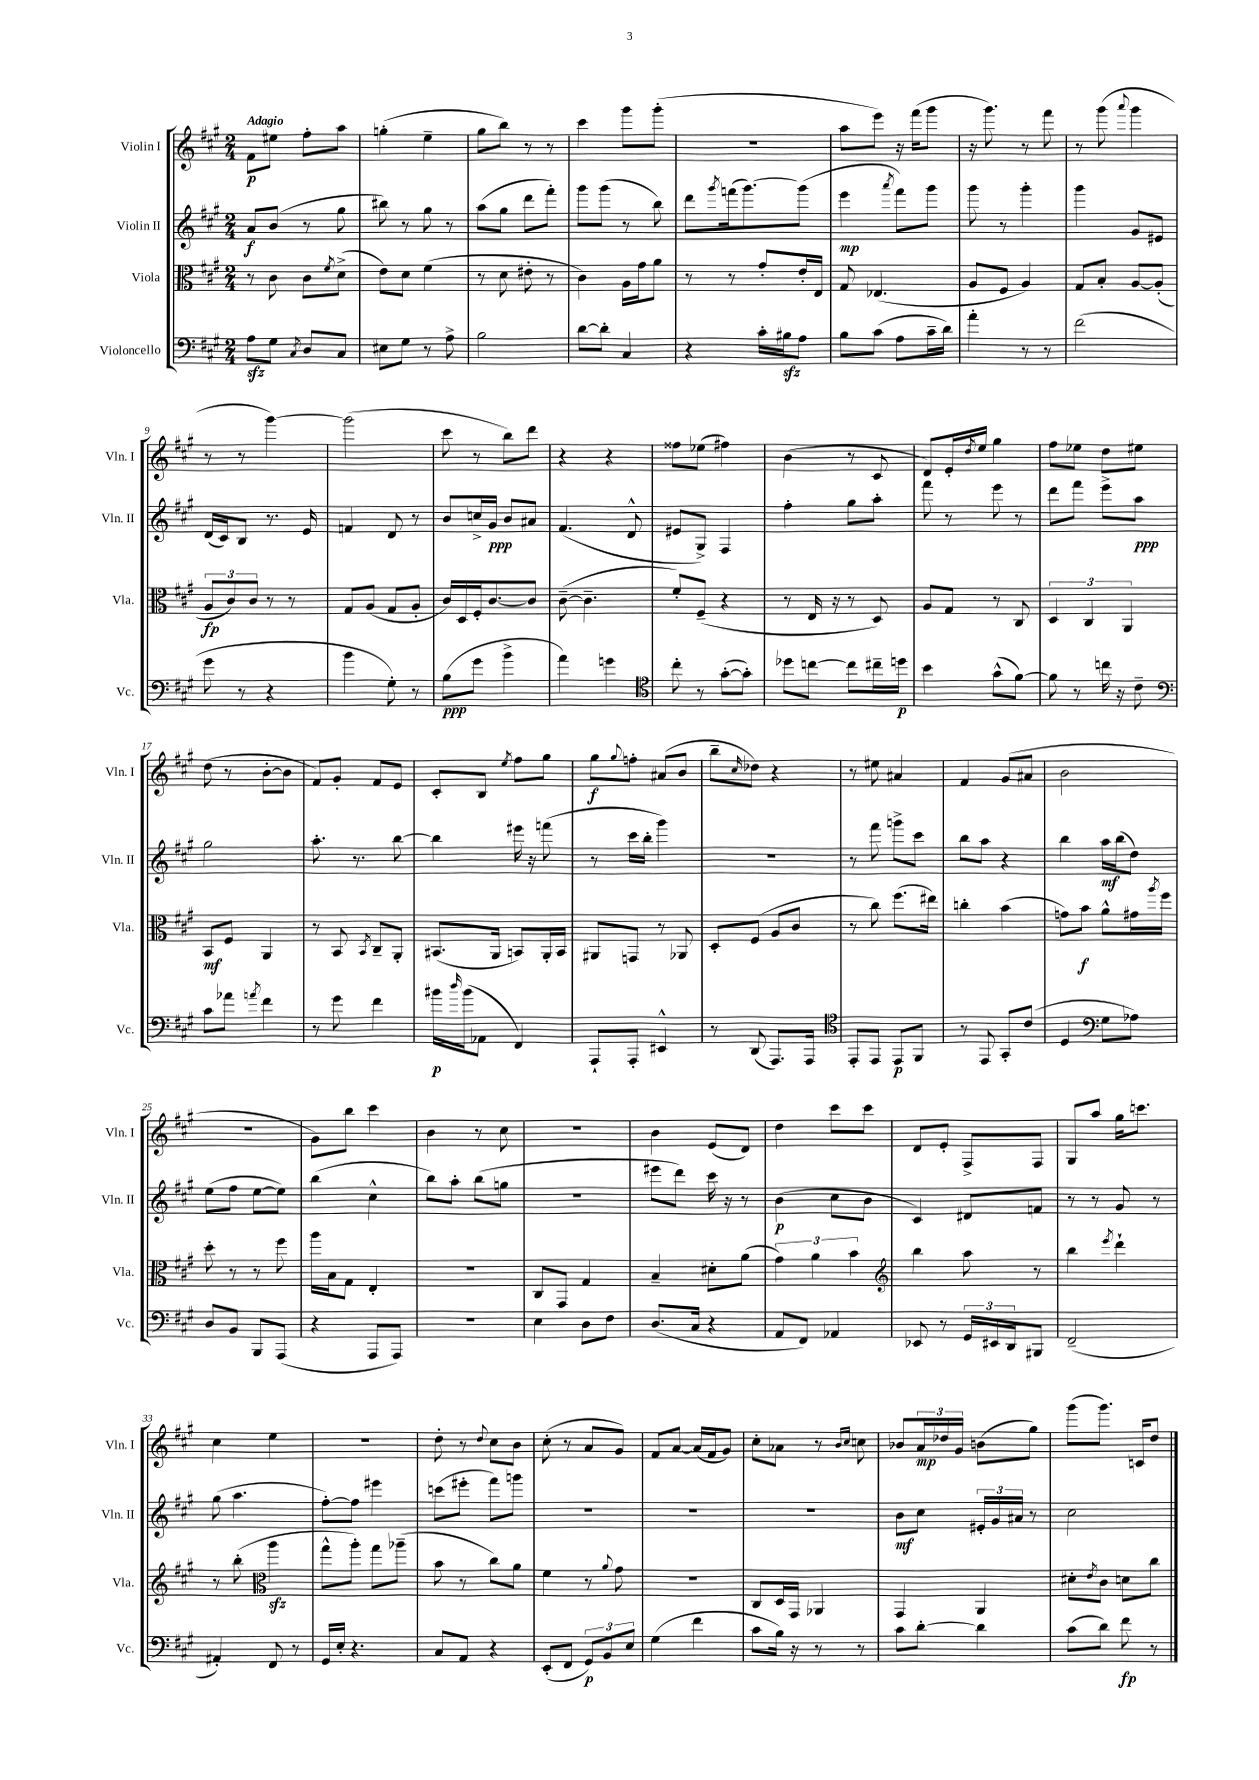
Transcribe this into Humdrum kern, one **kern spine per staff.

**kern	**kern	**kern	**kern
*staff4	*staff3	*staff2	*staff1
*clefF4	*clefC3	*clefG2	*clefG2
*k[f#c#g#]	*k[f#c#g#]	*k[f#c#g#]	*k[f#c#g#]
*M2/4	*M2/4	*M2/4	*M2/4
8A\L	8r	8a/L	8f#\L
8G#\J	8c#\	(8b/J	8ee#\J
8qC#/	.	.	.
8D/L	8c#\L	8r	8ff#'\L
.	8qf#/	.	.
8C#/J	(8d^\J	8gg#\	8aa\J
=	=	=	=
8E#\L	8e\L)	8bb#\)	(4gg'\
8G#\J	8d\J	8r	.
8r	(4f#\	8gg#\	4ee~\
8A^\	.	8r	.
=	=	=	=
2B\	8r	(8aa\L	8gg#\L
.	8d\	8gg#\J	8bb\J)
.	8e#'\	8ddd\L	8r
.	8r	8fff#'\J)	8r
=	=	=	=
[8d\L	4c#\)	8ggg#\L	4ccc#\
8d'\]J	.	(8ggg#\J	.
4C#/	16A\LL	8r	8ggg#\L
.	16g#\J	.	.
.	8a\J	8bb\)	(8ggg#'\J
=	=	=	=
4r	8r	8ddd\L	2r
.	.	8qggg#/	.
.	8r	(16fff\k	.
.	.	[8.ggg#\)	.
16c#'\LL	8g#'/L	.	.
16B#\J	.	.	.
8A\J	16e'/L	(8ggg#\]J	.
.	16E/JJ	.	.
=	=	=	=
8B\L	8G#/	4eee\	8aa\L
(8c#\J	(4.E-/	.	8eee\J)
.	.	8qaaa/	.
8A\L	.	8fff#\L)	16r
.	.	.	(16fff#\LK
16c#~\L	.	8ggg#\J	8ggg#\J
16d\JJ)	.	.	.
=	=	=	=
4a'\	8A/L	8ggg#\	16r
.	.	.	8.ggg#\)
.	8F#/J	8r	.
8r	4A/)	4ggg#'\	8r
8r	.	.	8fff#\
=	=	=	=
(2f#\	8G#/L	4ggg#\	8r
.	8B'/J	.	(8ggg#\
.	.	.	8qqaaa/
.	[8A/L	8g#/L	4ggg#\
.	(8A'/]J	8e#/J	.
=	=	=	=
8g#\	12A/L	(16d/LL	8r
.	.	16c#/J)	.
.	12c#/)	.	.
8r	.	8B/J	8r
.	12c#/J	.	.
4r	8r	8.r	[4ggg#\)
.	8r	.	.
.	.	16e/	.
=	=	=	=
4b\	8G#/L	4f/	(2ggg#\]
.	(8A/J	.	.
8G#'\)	8G#/L	8d/	.
8r	8A'/J	8r	.
=	=	=	=
(8B\L	16c#/LL)	8b/L	8ccc#\
.	16D/	.	.
8g#\J	16F#'/J	16cc^/L	8r
.	[8.c#/	16g#/JJ	.
4b^\	.	8b/L	8bb\L)
.	8c#/]J	8a#/J	8ddd\J
=	=	=	=
4a\)	([8c#~\	(4.f#/	4r
.	4.c#~\]	.	.
4g\	.	.	4r
.	.	8d^^/	.
=	=	=	=
*clefC4	*	*	*
8cc#'\	8f#'/L)	8e#/L	8ff##\L
8r	(8F#~/J	8G#^/J)	(8ee-\J
([8g#'\L	4r	4F#/	4ff#\)
8g#'\]J)	.	.	.
=	=	=	=
8dd-\L	8r	4ff#'\	(4b\
[8cc\J	16E/	.	.
.	16r	.	.
8cc\]L	8r	8gg#\L	8r
16cc#~\L	8D/)	8aa'\J	8c#/
16dd\JJ	.	.	.
=	=	=	=
4b\	8A/L	8fff#\	8d/L)
.	8G#/J	8r	16e'/L
.	.	.	8qdd/
.	.	.	16ee/JJ
(8g#^^\L	8r	8eee\	4gg#\
[8f#\J)	8C#/	8r	.
=	=	=	=
8f#\]	6D/	8ddd\L	8ff#\L
8r	.	8fff#\J	8ee-\J
.	6C#/	.	.
16cc\	.	8eee^\L	8dd\L
16r	.	.	.
.	6AA/	.	.
8c#~\	.	8aa\J	8ee#\J
=	=	=	=
*clefF4	*	*	*
8c#\L	8BB/L	2gg#\	(8dd\
8a-\J	8F#/J	.	8r
8qa/	.	.	.
4f#\	4AA/	.	[8b'\L
.	.	.	8b\]J
=	=	=	=
8r	8r	8.aa'\	8f#/L)
8g#\	8BB/	.	8g#'/J
.	.	8.r	.
.	8qBB/	.	.
4f#\	8C#~/L	.	8f#/L
.	8AA'/J	[8bb\	8e/J
=	=	=	=
16b#\LL	(8.BB#/L	4bb\]	8c#'/L
16qqdd/	.	.	.
(16b#\J	.	.	.
8AA-\J	.	.	8B/J
.	16AA/Jk	.	.
.	.	.	8qee/
4FF#/)	8BB/L)	16eee#\	8ff#\L
.	.	16r	.
.	16AA'/L	(8fff\	8gg#\J
.	16BB/JJ	.	.
=	=	=	=
8AAA`/L	8AA#/L	8r	8gg#\L
.	.	.	8qqgg#/
8AAA'/J	8GG/J	16ccc#\LL	8ff'\J
.	.	16bb'\JJ	.
4EE#^^/	8r	4ggg#\)	(8a#/L
.	8AA-/	.	8b/J
=	=	=	=
8r	8D'/L	2r	8bb~\L
.	.	.	16qqcc#/
(8DD/	(8F#/J	.	8dd-\J)
8.AAA/L)	8A/L	.	4r
.	8c#/J	.	.
16AAA/Jk	.	.	.
=	=	=	=
*clefC4	*	*	*
8EE'/L	8r	8r	8r
8EE/J	8cc#\)	8fff#\	8ee#\
8EE/L	(8.ff#\L	8ggg^\L	4a#/
8FF#/J	.	8ccc#\J	.
.	16ee#\Jk)	.	.
=	=	=	=
8r	4cc'\	8bb\L	4f#/
8EE/	.	8aa\J	.
8GG#'/L	(4b\	4r	(8g#/L
(8c#/J	.	.	8a#/J
=	=	=	=
4D/	8g\L)	4bb\	2b\
.	8b\J	.	.
*clefF4	*	*	*
8G#\L	8a^^\L	16aa\LL	.
.	.	(16bb\J	.
8A-\J)	16g#\L	8dd\J)	.
.	8qaa/	.	.
.	16ff#\JJ	.	.
=	=	=	=
8D/L	8dd'\	(8ee\L	2r
8BB/J	8r	8ff#\J	.
8BBB/L	8r	[8ee\L	.
(8AAA/J	8ff#\	8ee\]J)	.
=	=	=	=
4r	16aa\LL	(4bb\	8g#\L)
.	16B\J	.	.
.	8G#\J	.	8bb\J
8AAA/L	4E'/	4cc#^^\	4ccc#\
8AAA/J)	.	.	.
=	=	=	=
2r	2r	8bb\L)	4b\
.	.	8aa'\J	.
.	.	(8bb\L	8r
.	.	8gg\J	8cc#\
=	=	=	=
4E\	8C#/L	2r	2r
.	8GG#/J	.	.
8D\L	4G#/	.	.
8F#\J	.	.	.
=	=	=	=
(8.D/L	4B~/	8eee#\L	4b\
.	.	8ddd\J)	.
16C#/Jk	.	.	.
4r	8d#'\L	16ccc#\	(8e/L
.	.	16r	.
.	(8a\J	8r	8d/J)
=	=	=	=
8AA/L	6g#\)	(4b\	4dd\
8FF#/J)	.	.	.
.	6a\	.	.
4AA-/	.	8cc#\L	8ccc#\L
.	6b\	.	.
.	.	8b\J	8ccc#\J
=	=	=	=
*	*clefG2	*	*
8EE-/	4bb\	4c#/)	8d/L
8r	.	.	8e'/J
24GG#/LL	8aa\	8d#/L	8F#^/L
24EE#/	.	.	.
24DD/J	.	.	.
8BBB#/J	8r	8f/J	8F#/J
=	=	=	=
(2FF#~/	4bb\	8r	8G#/L
.	.	8r	8aa/J
.	8qeee/	.	.
.	4ddd`\	8g#/	16gg#\LK
.	.	.	8.ccc\J
.	.	8r	.
=	=	=	=
4AA#'/)	8r	(8gg#\	4cc#\
.	(8bb'\	4.aa\	.
*	*clefC3	*	*
8FF#/	4aa\	.	4ee\
8r	.	.	.
=	=	=	=
16GG#/LL	8gg#^^\L	[8ff#'\L)	2r
16E'/JJ	.	.	.
4.r	8aa'\J)	8ff#\]J	.
.	8gg#\L	4eee#\	.
.	(8aa-~\J	.	.
=	=	=	=
8C#/L	8b\	(8ccc\L	8dd'\
8AA/J	8r	8eee#'\J	8r
.	.	.	8qqdd/
4r	8cc#\L)	8fff#\L)	8cc#\L
.	8a\J	8ggg\J	8b\J
=	=	=	=
(8EE'/L	4f#\	2r	(8cc#'\
8FF#/J	.	.	8r
12GG#/L)	8r	.	8a/L
12BB/	.	.	.
.	8qqa/	.	.
.	8g#\	.	8g#/J)
12E/J	.	.	.
=	=	=	=
(4G#\	2r	2r	8f#/L
.	.	.	[8a/J
4f#\	.	.	(16a/]LL
.	.	.	16f#/J
.	.	.	8g#/J)
=	=	=	=
8c#\L	8C#/L	2r	8cc#'\L
16B\Jk)	16D/L	.	8a-\J
16r	16GG#/JJ	.	.
8r	4AA-/	.	8r
.	.	.	16qqb/LL
.	.	.	16qqcc#/JJ
8r	.	.	8cc\
=	=	=	=
8c#\L	4GG#/	8b\L	8b-/L
[8d'\J	.	8cc#\J	24a/L
.	.	.	24dd-/
.	.	.	24g#/JJ
4d\]	4AA/	24e#'/LL	(8b\L
.	.	24g#/	.
.	.	24a#/JJ	.
.	.	8r	8gg#\J)
=	=	=	=
(8c#\L	8d#'\L	2cc#\	(8ggg#\L
.	8qe/	.	.
8d\J)	8c#\J	.	8.ggg#\J)
8f#\	8d\L	.	.
.	.	.	16c/LK
8r	8cc#\J	.	8dd/J
==	==	==	==
*-	*-	*-	*-
